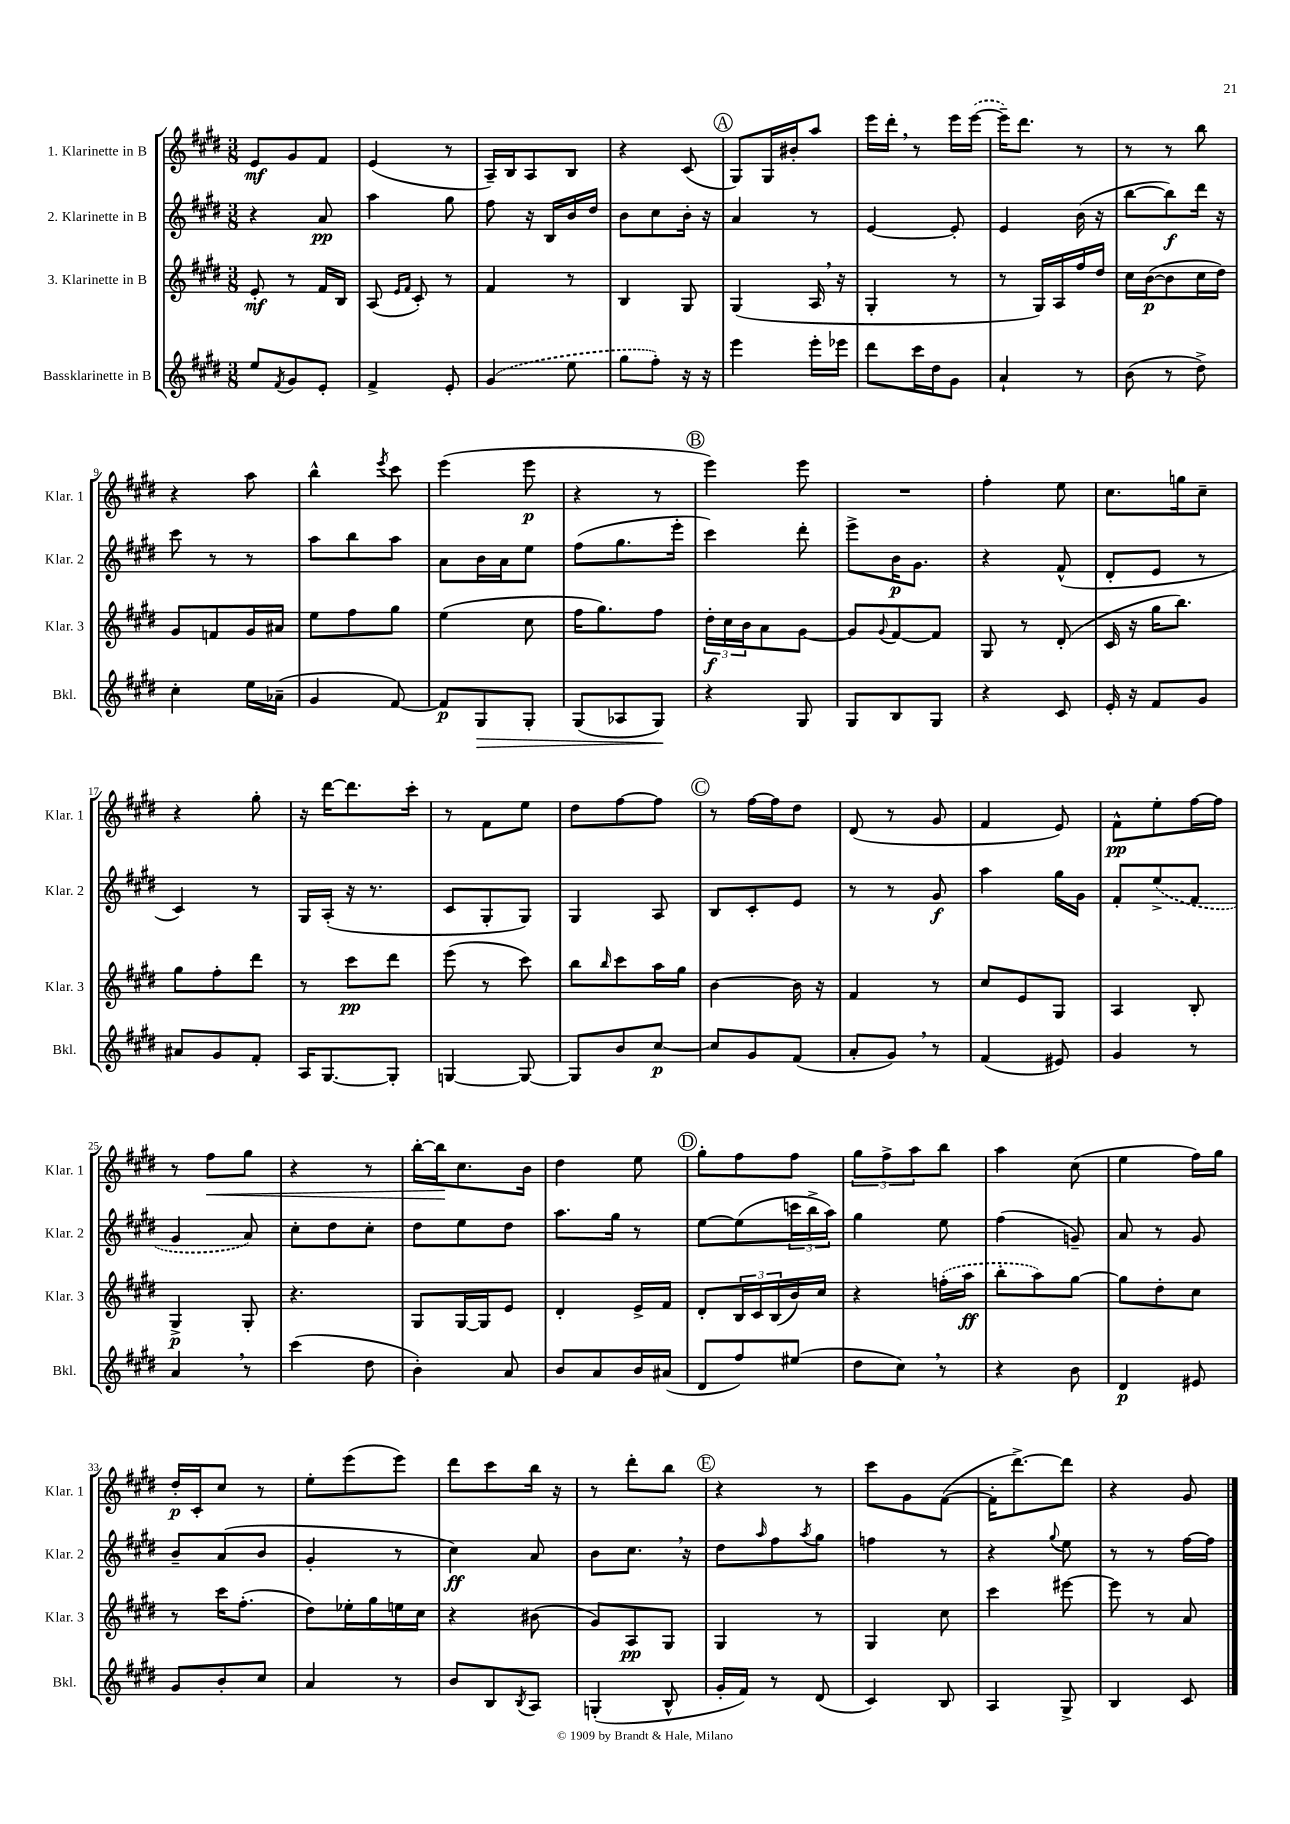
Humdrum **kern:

**kern	**dynam	**kern	**dynam	**kern	**dynam	**kern	**dynam
*part4	*part4	*part3	*part3	*part2	*part2	*part1	*part1
*staff4	*staff4	*staff3	*staff3	*staff2	*staff2	*staff1	*staff1
*I"Bassklarinette in B	*	*I"3. Klarinette in B	*	*I"2. Klarinette in B	*	*I"1. Klarinette in B	*
*I'Bkl.	*	*I'Klar. 3	*	*I'Klar. 2	*	*I'Klar. 1	*
*clefG2	*	*clefG2	*	*clefG2	*	*clefG2	*
*k[f#c#g#d#]	*	*k[f#c#g#d#]	*	*k[f#c#g#d#]	*	*k[f#c#g#d#]	*
*M3/8	*	*M3/8	*	*M3/8	*	*M3/8	*
=1	=1	=1	=1	=1	=1	=1	=1
8ee/L	.	8e'/	mf	4r	.	8e/L	mf
8qf#/	.	.	.	.	.	.	.
8g#/	.	8r	.	.	.	8g#/	.
8e'/J	.	16f#/LL	.	8a/	pp	8f#/J	.
.	.	16B/JJ	.	.	.	.	.
=2	=2	=2	=2	=2	=2	=2	=2
4f#^/	.	(8A/	.	4aa\	.	(4e/	.
.	.	16qqe/LL	.	.	.	.	.
.	.	16qqf#/JJ	.	.	.	.	.
.	.	8c#'/)	.	.	.	.	.
8e'/	.	8r	.	8gg#\	.	8r	.
=3	=3	=3	=3	=3	=3	=3	=3
(4g#/	.	4f#/	.	8ff#\	.	16A~/LL)	.
.	.	.	.	.	.	16B/J	.
.	.	.	.	16r	.	8A/	.
.	.	.	.	16B/LL	.	.	.
8ee\	.	8r	.	16b/	.	8B/J	.
.	.	.	.	16dd#/JJ	.	.	.
=4	=4	=4	=4	=4	=4	=4	=4
8gg#\L	.	4B/	.	8b\L	.	4r	.
8ff#'\J)	.	.	.	8cc#\	.	.	.
16r	.	8G#/	.	16b'\Jk	.	(8c#/	.
16r	.	.	.	16r	.	.	.
!!LO:REH:place=s1:t=A
=5	=5	=5	=5	=5	=5	=5	=5
4eee\	.	(4G#/	.	4a/	.	8G#/L)	.
.	.	.	.	.	.	16G#/L	.
.	.	.	.	.	.	16b#X'/J	.
16eee'\LL	.	16A,/	.	8r	.	8aa/J	.
16eee-X\JJ	.	16r	.	.	.	.	.
=6	=6	=6	=6	=6	=6	=6	=6
8ddd#\L	.	4G#'/	.	[4e/	.	16eee\LL	.
.	.	.	.	.	.	16ddd#',\JJ	.
16ccc#\L	.	.	.	.	.	8r	.
16dd#\J	.	.	.	.	.	.	.
8g#\J	.	8r	.	8e'/]	.	16eee\LL	.
.	.	.	.	.	.	([16eee\JJ	.
=7	=7	=7	=7	=7	=7	=7	=7
4a`/	.	8r	.	4e/	.	16eee~\KL])	.
.	.	.	.	.	.	8.ddd#\J	.
.	.	16G#/LL)	.	.	.	.	.
.	.	16A/	.	.	.	.	.
8r	.	16ff#/	.	(16b\	.	8r	.
.	.	16dd#/JJ	.	16r	.	.	.
=8	=8	=8	=8	=8	=8	=8	=8
(8b\	.	16cc#\LL	.	[8bb\L	.	8r	.
.	.	([16b\J	p	.	.	.	.
8r	.	8b\]	.	8bb\])	f	8r	.
8dd#^\)	.	16cc#\L	.	16ddd#\Jk	.	8bb\	.
.	.	16dd#\JJ)	.	16r	.	.	.
!!LO:LB:g=z
=9	=9	=9	=9	=9	=9	=9	=9
4cc#'\	.	8g#/L	.	8ccc#\	.	4r	.
.	.	8fn/	.	8r	.	.	.
16ee\LL	.	16g#/L	.	8r	.	8aa\	.
(16a-X~\JJ	.	16a#X/JJ	.	.	.	.	.
=10	=10	=10	=10	=10	=10	=10	=10
4g#/	.	8ee\L	.	8aa\L	.	4bb^^\	.
.	.	8ff#\	.	8bb\	.	.	.
.	.	.	.	.	.	8qeee/	.
[8f#/)	.	8gg#\J	.	8aa\J	.	8ccc#\	.
=11	=11	=11	=11	=11	=11	=11	=11
8f#/L]	p	(4ee\	.	8a\L	.	(4eee\	.
!	!LO:HP:b	!	!	!	!	!	!
8G#/	>	.	.	16b\L	.	.	.
.	.	.	.	16a\J	.	.	.
8G#'/J	.	8cc#\	.	8ee\J	.	8eee\	p
=12	=12	=12	=12	=12	=12	=12	=12
(8G#/L	.	16ff#\KL	.	(8ff#\L	.	4r	.
.	.	8.gg#\)	.	.	.	.	.
8A-X/	.	.	.	8.gg#\	.	.	.
8G#/J)	.	8ff#\J	.	.	.	8r	.
.	.	.	.	16eee'\Jk	.	.	.
.	]	.	.	.	.	.	.
!!LO:REH:place=s1:t=B
=13	=13	=13	=13	=13	=13	=13	=13
4r	.	24dd#'\LL	f	4ccc#\)	.	4eee\)	.
.	.	24cc#\	.	.	.	.	.
.	.	24b\J	.	.	.	.	.
.	.	8a\	.	.	.	.	.
8G#/	.	[8g#\J	.	8ddd#'\	.	8eee\	.
=14	=14	=14	=14	=14	=14	=14	=14
8G#/L	.	8g#/L]	.	8eee^\L	.	4.r	.
.	.	8qqg#/	.	.	.	.	.
8B/	.	[8f#/	.	16b\K	p	.	.
.	.	.	.	8.g#\J	.	.	.
8G#/J	.	8f#/J]	.	.	.	.	.
=15	=15	=15	=15	=15	=15	=15	=15
4r	.	8G#/	.	4r	.	4ff#'\	.
.	.	8r	.	.	.	.	.
8c#/	.	(8d#'/	.	(8f#^^/	.	8ee\	.
=16	=16	=16	=16	=16	=16	=16	=16
16e'/	.	16c#/	.	8d#'/L	.	8.cc#\L	.
16r	.	16r	.	.	.	.	.
8f#/L	.	16gg#\KL	.	8e/J	.	.	.
.	.	8.bb\J)	.	.	.	16ggn\k	.
8g#/J	.	.	.	8r	.	8cc#~\J	.
!!LO:LB:g=z
=17	=17	=17	=17	=17	=17	=17	=17
8a#X/L	.	8gg#\L	.	4c#/)	.	4r	.
8g#/	.	8ff#'\	.	.	.	.	.
8f#'/J	.	8ddd#\J	.	8r	.	8gg#'\	.
=18	=18	=18	=18	=18	=18	=18	=18
16A/KL	.	8r	.	16G#/LL	.	16r	.
[8.G#/	.	.	.	(16A'/JJ	.	[16ddd#\KL	.
.	.	8ccc#\L	pp	16r	.	8.ddd#\]	.
.	.	.	.	8.r	.	.	.
8G#'/J]	.	8ddd#\J	.	.	.	.	.
.	.	.	.	.	.	16ccc#'\Jk	.
=19	=19	=19	=19	=19	=19	=19	=19
[4Gn/	.	(8eee\	.	8c#/L	.	8r	.
.	.	8r	.	8G#'/	.	8f#\L	.
8G/_	.	8ccc#\)	.	8G#/J)	.	8ee\J	.
=20	=20	=20	=20	=20	=20	=20	=20
8G/L]	.	8bb\L	.	4G#/	.	8dd#\L	.
.	.	16qqbb/	.	.	.	.	.
8b/	.	8ccc#\	.	.	.	[8ff#\	.
[8cc#/J	p	16aa\L	.	8A/	.	8ff#\J]	.
.	.	16gg#\JJ	.	.	.	.	.
!!LO:REH:place=s1:t=C
=21	=21	=21	=21	=21	=21	=21	=21
8cc#/L]	.	[4b\	.	8B/L	.	8r	.
8g#/	.	.	.	8c#'/	.	[16ff#\LL	.
.	.	.	.	.	.	16ff#\J]	.
(8f#/J	.	16b\]	.	8e/J	.	8dd#\J	.
.	.	16r	.	.	.	.	.
=22	=22	=22	=22	=22	=22	=22	=22
8a'/L	.	4f#/	.	8r	.	(8d#/	.
8g#,/J)	.	.	.	8r	.	8r	.
8r	.	8r	.	8g#/	f	8g#/	.
=23	=23	=23	=23	=23	=23	=23	=23
(4f#/	.	8cc#/L	.	4aa\	.	4f#/	.
.	.	8e/	.	.	.	.	.
8e#X/)	.	8G#/J	.	16gg#\LL	.	8e/)	.
.	.	.	.	16g#\JJ	.	.	.
=24	=24	=24	=24	=24	=24	=24	=24
4g#/	.	4A/	.	8f#'/L	.	8f#^^\L	pp
.	.	.	.	(8ee^/	.	8ee'\	.
8r	.	8B'/	.	8f#/J	.	[16ff#\L	.
.	.	.	.	.	.	16ff#\JJ]	.
!!LO:LB:g=z
=25	=25	=25	=25	=25	=25	=25	=25
4a,/	.	4G#^/	p	4g#/	.	8r	.
!	!	!	!	!	!	!	!LO:HP:b
.	.	.	.	.	.	8ff#\L	<
8r	.	8G#'/	.	8a/)	.	8gg#\J	.
=26	=26	=26	=26	=26	=26	=26	=26
(4ccc#\	.	4.r	.	8cc#'\L	.	4r	.
.	.	.	.	8dd#\	.	.	.
8dd#\	.	.	.	8cc#'\J	.	8r	.
=27	=27	=27	=27	=27	=27	=27	=27
4b'\)	.	8G#/L	.	8dd#\L	.	[16bb'\LL	.
.	.	.	.	.	.	16bb\J]	.
.	.	[16G#/L	.	8ee\	.	8.cc#\	[
.	.	16G#/J]	.	.	.	.	.
8a/	.	8e/J	.	8dd#\J	.	.	.
.	.	.	.	.	.	16b\Jk	.
=28	=28	=28	=28	=28	=28	=28	=28
8b/L	.	4d#'/	.	8.aa\L	.	4dd#\	.
8a/	.	.	.	.	.	.	.
.	.	.	.	16gg#\Jk	.	.	.
16b/L	.	16e^/LL	.	8r	.	8ee\	.
(16a#X/JJ	.	16f#/JJ	.	.	.	.	.
!!LO:REH:place=s1:t=D
=29	=29	=29	=29	=29	=29	=29	=29
8d#/L	.	8d#'/L	.	[8ee\L	.	8gg#'\L	.
8ff#/)	.	24B/L	.	(8ee\]	.	8ff#\	.
.	.	24c#/	.	.	.	.	.
.	.	(24B/	.	.	.	.	.
(8ee#X/J	.	16b/)	.	24cccn\L	.	8ff#\J	.
.	.	.	.	24bb^\	.	.	.
.	.	16cc#/JJ	.	.	.	.	.
.	.	.	.	24aa\JJ)	.	.	.
=30	=30	=30	=30	=30	=30	=30	=30
8dd#\L	.	4r	.	4gg#\	.	12gg#\L	.
.	.	.	.	.	.	12ff#^\	.
8cc#,\J)	.	.	.	.	.	.	.
.	.	.	.	.	.	12aa\	.
8r	.	(16ffn'\LL	.	8ee\	.	8bb\J	.
.	.	16aa\JJ	ff	.	.	.	.
=31	=31	=31	=31	=31	=31	=31	=31
4r	.	8bb'\L	.	(4ff#\	.	4aa\	.
.	.	8aa\)	.	.	.	.	.
8b\	.	[8gg#\J	.	8gn~/)	.	(8cc#\	.
=32	=32	=32	=32	=32	=32	=32	=32
4d#/	p	8gg#\L]	.	8a/	.	4ee\	.
.	.	8dd#'\	.	8r	.	.	.
8e#X/	.	8cc#\J	.	8g#/	.	16ff#\LL)	.
.	.	.	.	.	.	16gg#\JJ	.
!!LO:LB:g=z
=33	=33	=33	=33	=33	=33	=33	=33
8g#/L	.	8r	.	8b~/L	.	16dd#'/LL	p
.	.	.	.	.	.	16c#'/J	.
8b'/	.	16ccc#\KL	.	(8a/	.	8cc#/J	.
.	.	(8.ff#'\J	.	.	.	.	.
8cc#/J	.	.	.	8b/J	.	8r	.
=34	=34	=34	=34	=34	=34	=34	=34
4a/	.	8dd#\L)	.	4g#'/	.	8ee'\L	.
.	.	16ee-X'\L	.	.	.	(8eee\	.
.	.	16gg#\	.	.	.	.	.
8r	.	16een\	.	8r	.	8eee\J)	.
.	.	16cc#\JJ	.	.	.	.	.
=35	=35	=35	=35	=35	=35	=35	=35
8b/L	.	4r	.	4cc#\)	ff	8ddd#\L	.
8B/	.	.	.	.	.	8ccc#\	.
8qB/	.	.	.	.	.	.	.
8A/J	.	(8b#X\	.	8a/	.	16bb\Jk	.
.	.	.	.	.	.	16r	.
=36	=36	=36	=36	=36	=36	=36	=36
(4Gn'/	.	8g#/L)	.	8b\L	.	8r	.
.	.	8A/	pp	8.cc#,\J	.	8ddd#'\L	.
8B^^/	.	8G#/J	.	.	.	8bb\J	.
.	.	.	.	16r	.	.	.
!!LO:REH:place=s1:t=E
=37	=37	=37	=37	=37	=37	=37	=37
16g#'/LL	.	4G#/	.	8dd#\L	.	4r	.
16f#/JJ)	.	.	.	.	.	.	.
.	.	.	.	16qqaa/	.	.	.
8r	.	.	.	8ff#\	.	.	.
.	.	.	.	8qaa/	.	.	.
(8d#/	.	8r	.	8gg#\J	.	8r	.
=38	=38	=38	=38	=38	=38	=38	=38
4c#/)	.	4G#/	.	4ffn\	.	8ccc#\L	.
.	.	.	.	.	.	8g#\	.
8B/	.	8cc#\	.	8r	.	([8f#\J	.
=39	=39	=39	=39	=39	=39	=39	=39
4A/	.	4ccc#\	.	4r	.	16f#'\KL]	.
.	.	.	.	.	.	[8.ddd#^\)	.
.	.	.	.	8qqgg#/	.	.	.
8G#^/	.	[8eee#X\	.	8ee\	.	8ddd#\J]	.
=40	=40	=40	=40	=40	=40	=40	=40
4B/	.	8eee#\]	.	8r	.	4r	.
.	.	8r	.	8r	.	.	.
8c#/	.	8a/	.	[16ff#\LL	.	8g#/	.
.	.	.	.	16ff#\JJ]	.	.	.
==	==	==	==	==	==	==	==
*-	*-	*-	*-	*-	*-	*-	*-
